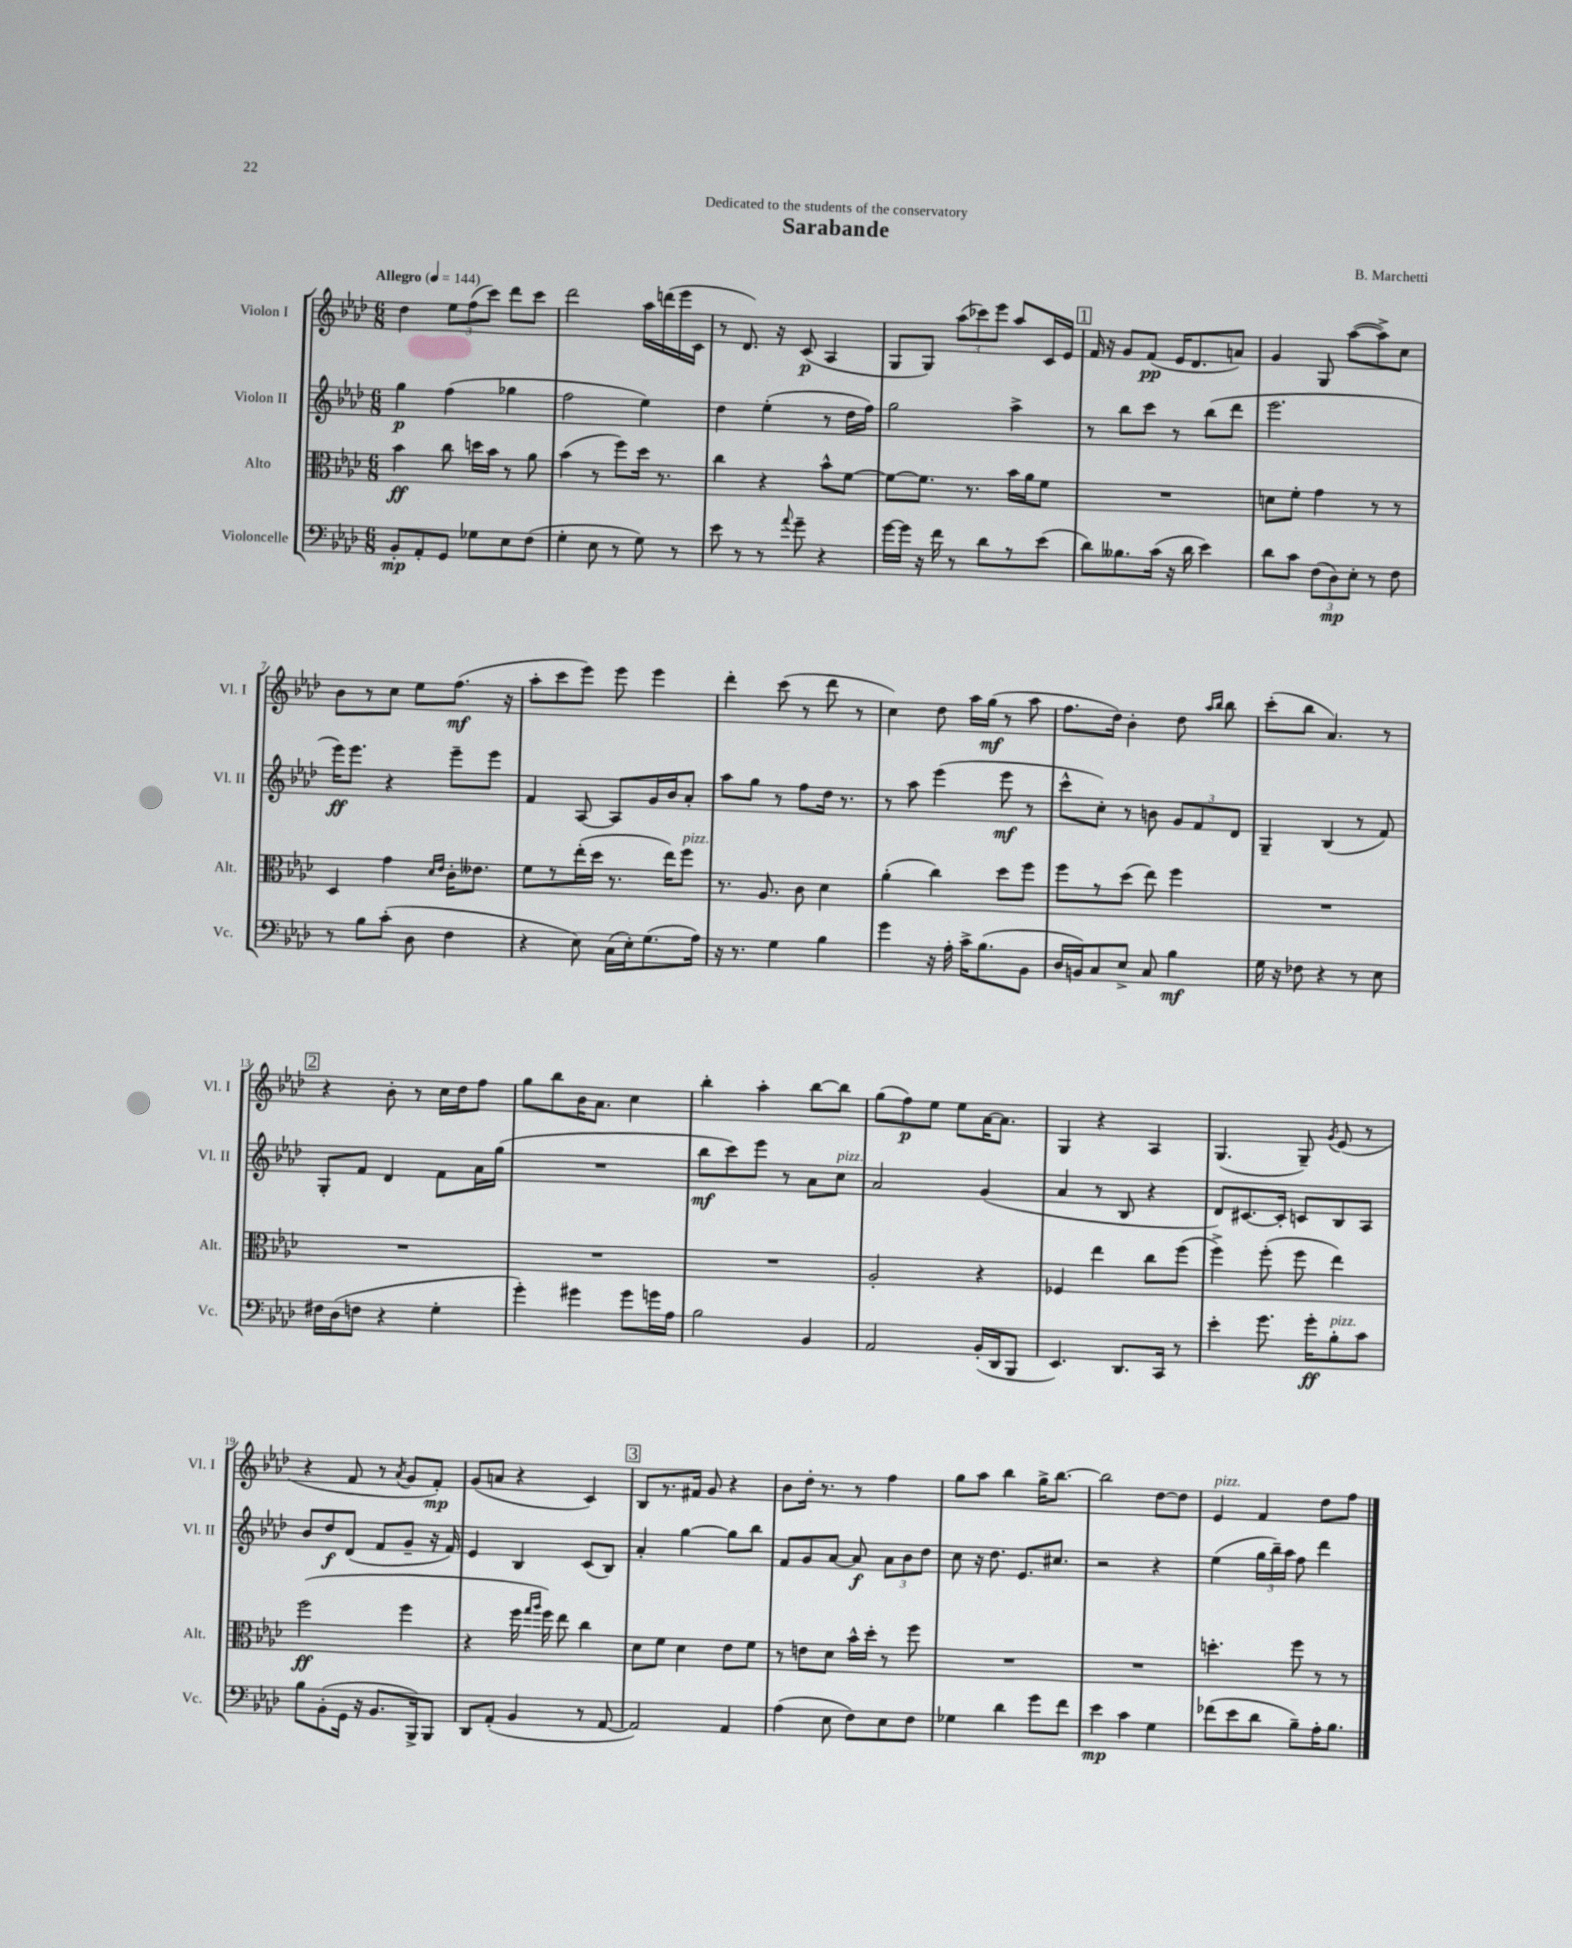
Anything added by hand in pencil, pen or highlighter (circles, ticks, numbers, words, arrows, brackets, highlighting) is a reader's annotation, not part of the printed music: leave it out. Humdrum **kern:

**kern	**kern	**kern	**kern
*staff4	*staff3	*staff2	*staff1
*clefF4	*clefC3	*clefG2	*clefG2
*k[b-e-a-d-]	*k[b-e-a-d-]	*k[b-e-a-d-]	*k[b-e-a-d-]
*M6/8	*M6/8	*M6/8	*M6/8
*MM144	*MM144	*MM144	*MM144
8BB-'/L	4b-\	4gg\	4dd-\
8AA-'/	.	.	.
8GG/J	8cc\	(4ff\	12ee-\L
.	.	.	(12ff\
8G-\L	16dd\LL	.	.
.	.	.	12ccc\J)
.	16b-\JJ	.	.
8E-\	8r	4gg-\	8ddd-\L
(8F\J	8a-\	.	8ccc\J
=	=	=	=
4G'\	(4b-\	2ff\	2ddd-\
8E-\	8r	.	.
8r	8ff\L)	.	.
8G\)	16dd-\Jk	4ee-\)	16aa-\LL
.	8.r	.	(16ddd\
8r	.	.	16eee-\
.	.	.	16c\JJ
=	=	=	=
8e-\	4cc\	4dd-\	8r
8r	.	.	8.d-/)
8r	4r	(4ee-'\	.
.	.	.	16r
8qqa-/	.	.	.
8g~\	.	.	(8c/
4r	8b-^^\L	8r	4A-/
.	[8f\J	16dd-\LL	.
.	.	16ff\JJ)	.
=	=	=	=
[16g\LL	8f\_L	2gg\	8G/L
16g\]JJ	.	.	.
16r	8.f\]J	.	8G/J)
16f\	.	.	.
8r	.	.	(12aa-\L
.	8.r	.	.
.	.	.	12ccc-\)
8d-\L	.	.	.
.	.	.	12eee-\J
8r	16b-\LL	4aa-^\	8aa-/L
.	16a-\J	.	.
(8e-\J	8f\J	.	16c/L
.	.	.	16e-/JJ
=	=	=	=
8d-\L)	2.r	8r	16f/
.	.	.	16r
8.B--\	.	8bb-\L	8g/L
.	.	8ccc\J	(8f/J
(16c\Jk	.	.	.
16r	.	8r	16e-/LK
16d-\	.	.	8.d-/
4e-\)	.	(8bb-\L	.
.	.	8ddd-\J	8a/J)
=	=	=	=
8d-\L	8d\L	2.eee-\	4g/
8c\J	8f'\J	.	.
(12F\L	4g\	.	8G/
12D-\)	.	.	.
.	.	.	([8aa-\L
12E-'\J	.	.	.
8r	8r	.	8aa-^\])
8F\	8r	.	8cc\J
=	=	=	=
8r	4D-/	16eee-\LK)	8b-\L
.	.	8.eee-\J	.
8B-\L	.	.	8r
(8c'\J	4g\	4r	8cc\J
8D-\	.	.	8ee-\L
.	16qqd-/LL	.	.
.	16qqe-/JJ	.	.
4F\	16c'\LK	8eee-~\L	(8.ff\J
.	8.e--\J	.	.
.	.	8eee-\J	.
.	.	.	16r
=	=	=	=
4r	8f\L	4f/	8aa-'\L
.	8r	.	8ccc\
8E-\)	(16ee-'\L	[8A-/	8eee-\J)
.	16dd-\JJ	.	.
(16C\LL	8.r	8A-/]L	8eee-\
16E-'\J)	.	.	.
(8.G\	.	16g/L	4eee-\
.	16ee-\LK)	16b-/J	.
.	8ff\J	8a-'/J	.
16A-\Jk)	.	.	.
=	=	=	=
16r	8.r	8aa-\L	4ddd-'\
8.r	.	.	.
.	.	8gg\J	.
.	8.A-/	.	.
4G\	.	8r	(8ccc\
.	8c\	8ff\L	8r
4B-\	4d-\	16dd-\Jk	8ddd-\
.	.	8.r	.
.	.	.	8r
=	=	=	=
4g\	(4a-'\	8r	4cc\)
.	.	8aa-\	.
16r	4cc\)	(4eee-\	8dd-\
16A-'\	.	.	.
16c^\LK	.	.	16aa-\LL
(8.B-\	.	.	(16gg\JJ
.	8dd-\L	8eee-\	8r
8BB-\J	8ff\J	8r	8aa-\
=	=	=	=
16D-/LL	8ff\L	8ccc^^\L	8.ff\L
16BB/J)	.	.	.
8C/	8r	8cc'\J)	.
.	.	.	16dd-\Jk)
8E-^/J	(8dd-\J	8r	4b-'\
8C/	8ee-\)	8b\	.
4B-\	4ff\	12g/L	8dd-\
.	.	12f/	.
.	.	.	16qqaa-/LL
.	.	.	16qqbb-/JJ
.	.	.	8bb-\
.	.	12d-/J	.
=	=	=	=
16G\	2.r	4G~/	(8ccc'\L
16r	.	.	.
8F-\	.	.	8bb-\J
4r	.	(4B-/	4.a-/)
8r	.	8r	.
8E-\	.	8f/)	8r
=	=	=	=
16F#\LL	2.r	8G'/L	4r
(16D-\J	.	.	.
8F\J	.	8f/J	.
4r	.	4d-/	8b-'\
.	.	.	8r
4G'\	.	8f\L	16cc\LL
.	.	.	16dd-\J
.	.	16a-\L	8ff\J
.	.	(16gg\JJ	.
=	=	=	=
4g'\)	2.r	2.r	8gg\L
.	.	.	8bb-\
4g#\	.	.	16b-\K
.	.	.	8.a-\J
8g#\L	.	.	4cc\
16g\L	.	.	.
16A-\JJ	.	.	.
=	=	=	=
2B-\	2.r	8bb-\L	4bb-'\
.	.	8ccc\)	.
.	.	8eee-\J	4aa-'\
.	.	8r	.
4BB-/	.	8a-\L	[8bb-\L
.	.	8cc\J	8bb-\]J
=	=	=	=
2AA-/	2A-'/	2a-/	(8gg\L
.	.	.	8ff\)
.	.	.	8ee-\J
.	.	.	8ee-\L
(16BB-'/LL	4r	(4g/	[16a-\K
16DD-/J	.	.	8.a-\]J
8BBB-/J	.	.	.
=	=	=	=
4.EE-/)	4F-/	4a-/	4G/
.	4ee-\	8r	4r
8.DD-/L	.	8B-/	.
.	8cc\L	4r	4A-/
16CC/Jk	.	.	.
8r	(8ff\J	.	.
=	=	=	=
4e-'\	4ff^\)	8d-/L)	(4.G/
.	.	[8.c#/	.
8.g\	(8ff'\	.	.
.	.	16c#'/]Jk	.
.	8ff\	8c/L	8G~/)
16g'\LK	.	.	.
.	.	.	8qg/
8B-'\	4ee-\)	8B-/	(8e-/
8c\J	.	8A-/J	8r
=	=	=	=
8B-\L	(2ff\	8b-/L	4r
(8BB-'\	.	8dd-/	.
16GG\Jk	.	(8d-/J	8f/
16r	.	.	.
8.BB-/L	.	8f/L	8r
.	.	.	8qa-/
.	4ff\	8g~/J	8g/L
16BBB-^/k)	.	.	.
8BBB-/J	.	16r	8f'/J)
.	.	16f/)	.
=	=	=	=
8DD-/L	4r	4e-/	(8g/L
(8AA-'/J	.	.	8a/J
4BB-/	16ff\	4B-/	4r
.	16qqgg/LL	.	.
.	16qqaa-/JJ	.	.
.	16ff\)	.	.
.	8ee-\	.	.
8r	4cc\	(8c/L	4c/)
[8AA-/	.	8B-/J)	.
=	=	=	=
2AA-/])	8d-\L	4a-'/	8B-/L
.	8f\J	.	8.r
.	4d-\	[4gg\	.
.	.	.	16f#/Jk
.	.	.	8g/
4AA-/	8e-\L	8gg\]L	4r
.	8f\J	8bb-\J	.
=	=	=	=
(4A-\	8r	8f/L	8b-\L
.	8e\L	8g/	16dd-'\Jk
.	.	.	8.r
8E-\	8d-\J	[8a-/J	.
8F\L)	16b-^^\LL	8a-/]	8r
.	16dd-'\JJ	.	.
8E-\	8r	12a-\L	4ff\
.	.	12b-\	.
8F\J	8ff\	.	.
.	.	12dd-\J	.
=	=	=	=
4G-\	2.r	8cc\	8gg\L
.	.	16r	8aa-\J
.	.	8.dd-\	.
4d-\	.	.	4bb-\
.	.	8.e-/L	.
8g\L	.	.	16gg^\LK
.	.	8.cc#/J	[8.bb-\J
8f\J	.	.	.
=	=	=	=
4e-\	2.r	2r	2bb-\]
4c\	.	.	.
4G\	.	4r	[8dd-\L
.	.	.	8dd-\]J
=	=	=	=
(8f-\L	4.dd'\	(4ee-\	4e-/
8e-\	.	.	.
8d-\J	.	24gg\LL	4f/
.	.	24bb-~\)	.
.	.	24aa-\JJ	.
8B-~\L)	8ff\	8ff\	.
16A-'\K	8r	4ddd-\	8dd-\L
8.B-\J	.	.	.
.	8r	.	8ff\J
==	==	==	==
*-	*-	*-	*-
